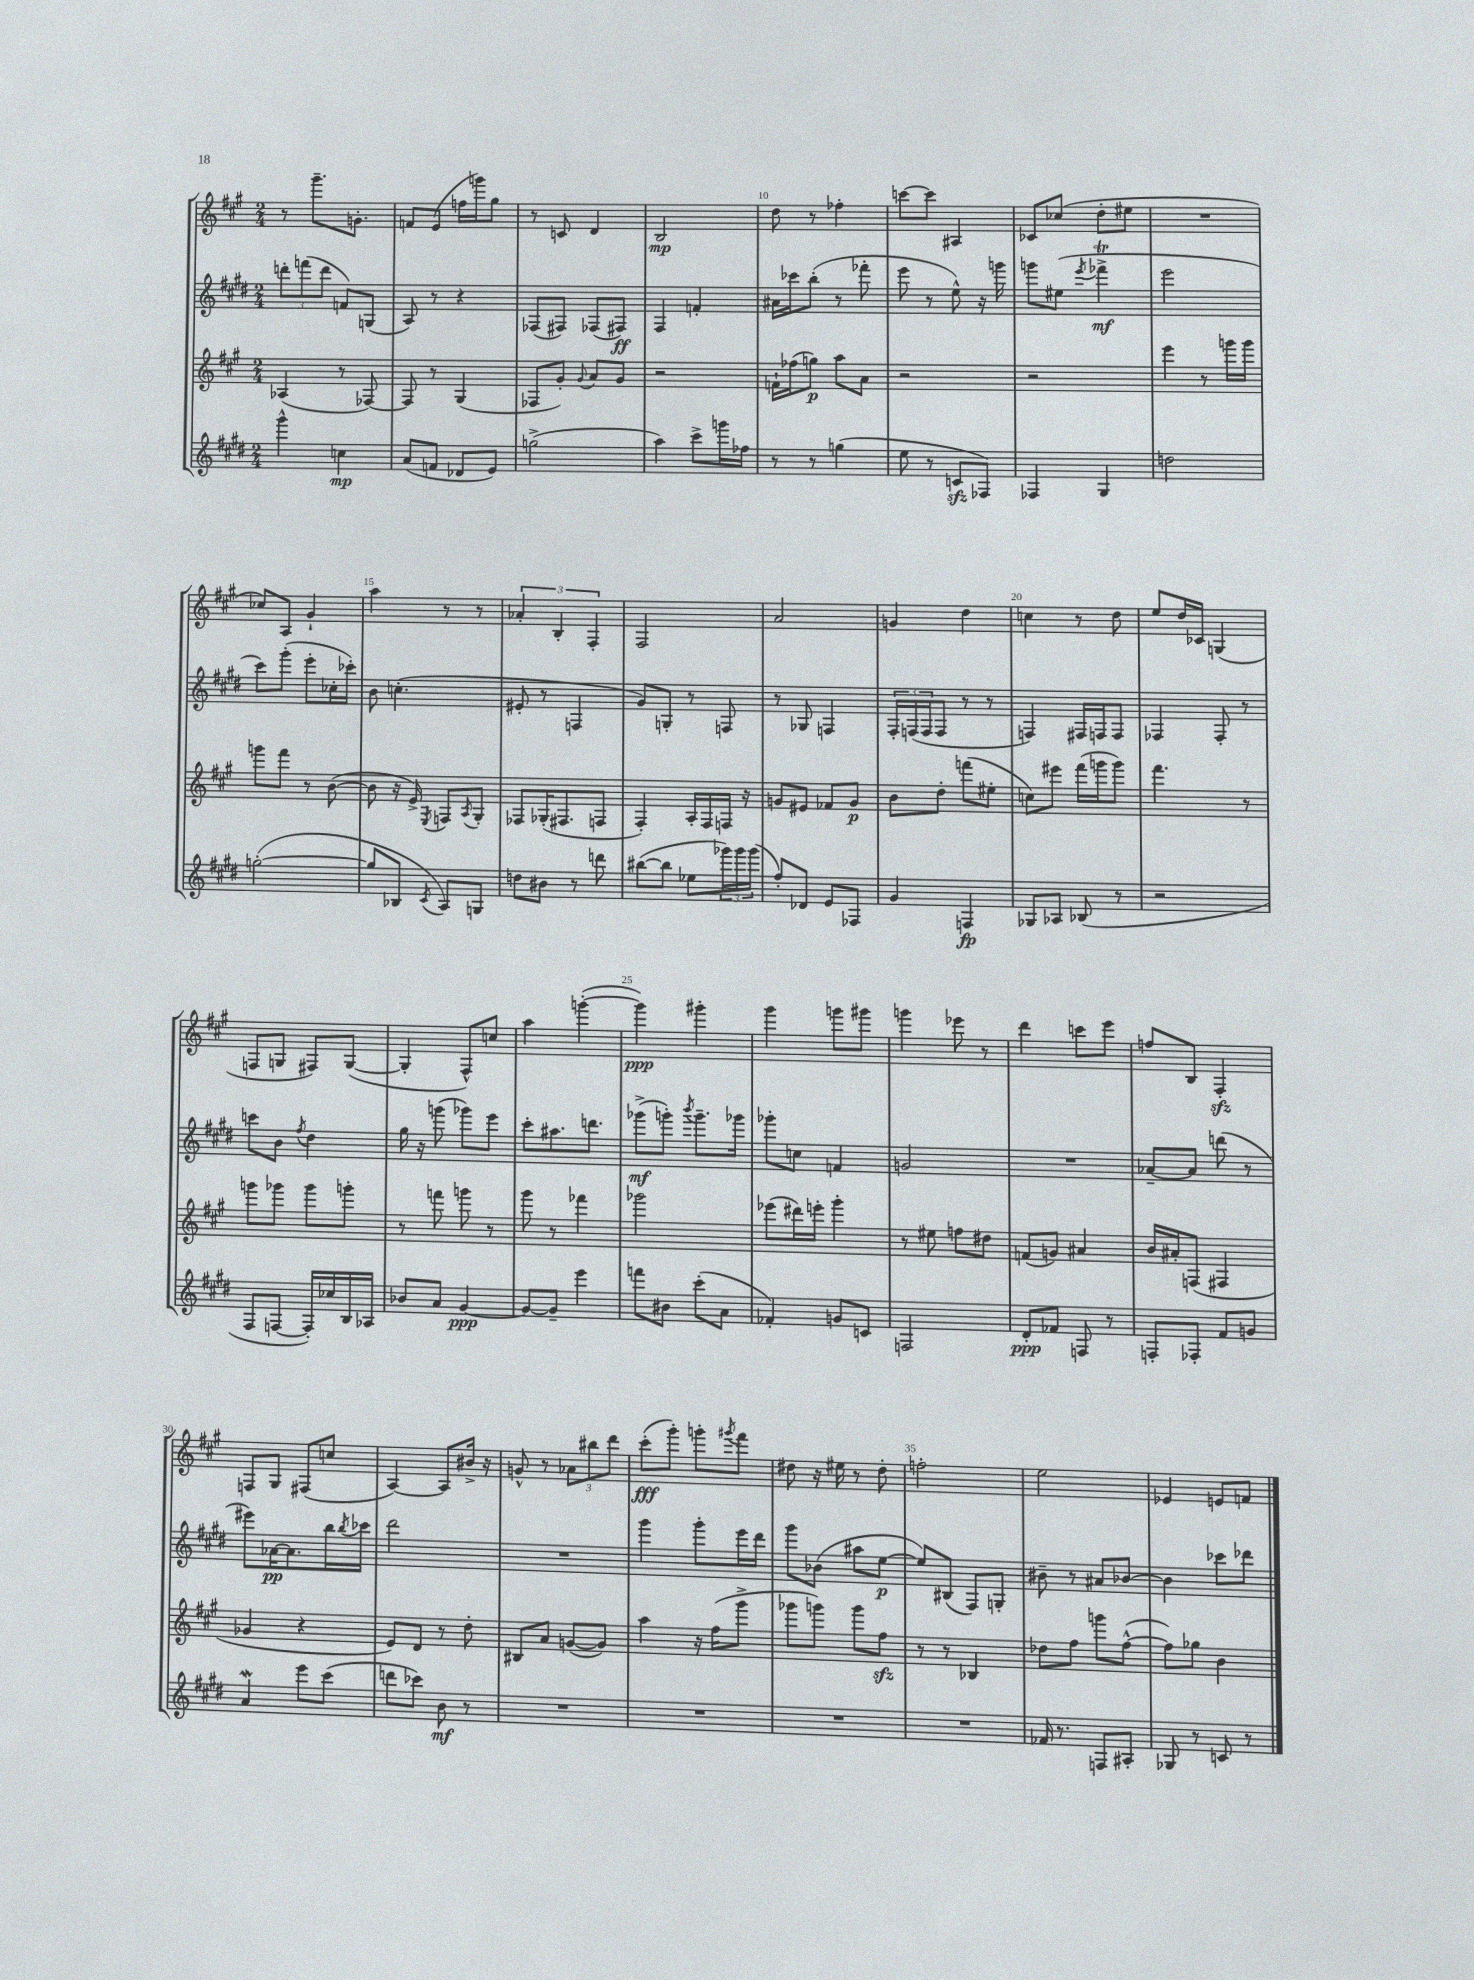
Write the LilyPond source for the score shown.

<<
\new StaffGroup <<
\new Staff = "s0" {
    \clef treble \key a \major \numericTimeSignature \time 2/4
    r8 gis'''8.-- g'8.-. |
    f'8 e'8( f''16 g'''16) gis''8 |
    r8 c'8 d'4 |
    b2\mp |
    d''8 r8 fes''4-. |
    c'''8~ c'''8 ais4 |
    ces'8 ces''8( d''8-. eis''8 |
    R2 |
    ces''8) a8 gis'4-! |
    a''4 r8 r8 |
    \tuplet 3/2 { aes'4-. b4-. fis4-. } |
    fis2 |
    a'2 |
    g'4 d''4 |
    c''4 r8 d''8 |
    e''8 d''16 ces'16 g4( |
    f8 g8 fis8) g8~( |
    g4-. fis8-^) c''8 |
    a''4 g'''4~-.( |
    g'''4\ppp) gis'''4-. |
    gis'''4 g'''8 gis'''8 |
    g'''4 ees'''8 r8 |
    d'''4 c'''8 e'''8 |
    f''8 b8 fis4-.\sfz |
    f8 gis8 fis8( c''8 |
    a4~) a8 bis'16-> r16 |
    g'8-^ r8 \tuplet 3/2 { aes'8 bis''8 d'''8 } |
    cis'''8-.\fff( gis'''8-.) g'''8-. \acciaccatura { gis'''8 } fis'''8 |
    dis''8 r16 eis''16 r8 dis''8-. |
    f''2-. |
    e''2 |
    ees'4 e'8 f'8 \bar "|." |
}
\new Staff = "s1" {
    \clef treble \key e \major \numericTimeSignature \time 2/4
    \tuplet 3/2 { d'''8-. f'''8( d'''8 } f'8) g8( |
    a8) r8 r4 |
    fes8( fis8) fes8( fis8\ff) |
    fis4 f'4-. |
    ais'16 ces'''16 b''8-.( r8 fes'''8-. |
    e'''8 r8 e''8-^) r16 g'''16 |
    g'''8 eis''8( \acciaccatura { e'''8 } fes'''4->\trill\mf |
    e'''2 |
    cis'''8) gis'''8-.( e'''8-. ces''16-. ces'''16-.) |
    b'8 c''4.-.( |
    eis'8-. r8 f4 |
    gis'8) g8-. r8 f8 |
    r8 ges8 f4 |
    \tuplet 3/2 { fis16-. f16( f16 } f8 r8 r8 |
    f4) fis16 f16 f8 |
    fes4 fes8-. r8 |
    c'''8 b'8 \acciaccatura { fis''8 } dis''4 |
    gis''16 r16 g'''8( ges'''8) e'''8 |
    cis'''8-. ais''8. d'''8. |
    ges'''8->\mf( g'''8-.) \acciaccatura { b'''8 } g'''8.-- ges'''16 |
    ges'''8-. c''8 f'4 |
    g'2 |
    R2 |
    aes'8~-- aes'8 d'''8( r8 |
    eis'''8) aes'16~\pp aes'8. b''16 \acciaccatura { b''8 } ces'''16 |
    dis'''2 |
    R2 |
    gis'''4 gis'''8-. e'''16 dis'''16 |
    gis'''8 bes'8( ais''8 e''8~\p |
    e''8) bis8( fis8) g8-. |
    bis'8-- r8 ais'8 bes'8~ |
    bes'4 ces'''8 des'''8 \bar "|." |
}
\new Staff = "s2" {
    \clef treble \key a \major \numericTimeSignature \time 2/4
    aes4( r8 fes8~) |
    fes8 r8 gis4( |
    fes8 gis'8-.) \appoggiatura { gis'8 } a'8 gis'8 |
    r2 |
    f'16-! fes''16( g''8\p) a''8 a'8 |
    r2 |
    r2 |
    e'''4 r8 g'''16 g'''16 |
    g'''8 fis'''8 r8 b'8~( |
    b'8 r16 e'16->) \acciaccatura { e8 } f8 \acciaccatura { a8 } gis8-. |
    fes8 ges16-.( fis8. f8 |
    fis4-.) a16-. fis16 f16 r16 |
    g'8 eis'8 fes'8 g'8\p |
    b'8 d''8-. f'''8( eis''8-. |
    c''8) eis'''8 fis'''16( g'''16 g'''8) |
    fis'''4. r8 |
    g'''8 ges'''8 ges'''8 g'''8-. |
    r8 f'''8 g'''8 r8 |
    gis'''8 r8 fes'''4 |
    ges'''2 |
    ees'''8( dis'''16) e'''16-. gis'''4-. |
    r8 eis''8 f''8 dis''8 |
    f'8( g'8) ais'4 |
    b'16 ais'16-. f8( fis4 |
    ges'4 r4 |
    e'8) d'8 r8 d''8-. |
    bis8 a'8 g'8~( g'8) |
    a''4 r16 fis''16( gis'''8-> |
    ges'''8 g'''8) g'''8 fis''8\sfz |
    r8 r8 bes4 |
    des''8 fis''8 g'''8 fis''8~-^( |
    fis''8) ges''8 b'4 \bar "|." |
}
\new Staff = "s3" {
    \clef treble \key e \major \numericTimeSignature \time 2/4
    gis'''4-^ c''4\mp |
    a'8( f'8 des'8 e'8) |
    g''2->( |
    a''4) cis'''8-> g'''16 fes''16 |
    r8 r8 g''4( |
    e''8 r8 c'8\sfz fes8) |
    fes4 gis4 |
    d''2 |
    g''2~-.( |
    g''8 bes8 \acciaccatura { cis'8 } a8) g8 |
    d''8 bis'8 r8 d'''8 |
    bis''8~( bis''8 ees''8 \tuplet 3/2 { ges'''16) ges'''16 ges'''16( } |
    fis''8-.) des'8 e'8 fes8 |
    gis'4 f4\fp |
    ges8 aes8 bes8( r8 |
    r2 |
    fis8 f8~ f16-.) ces''16 b16 aes16 |
    bes'8 a'8 gis'4~\ppp |
    gis'8~ gis'8-- e'''4 |
    f'''8 bis'8 cis'''8-.( a'8 |
    fes'4-.) g'8 c'8 |
    f2 |
    dis'8-.\ppp fes'8 f8 r8 |
    f8-. fes8-. fis'8 g'8 |
    a'4\mordent e'''8 cis'''8( |
    d'''8 ces'''8) b'8\mf r8 |
    R2 |
    R2 |
    R2 |
    R2 |
    fes'16 r8. f8 ais8-. |
    ges8 r8 c'8 r8 \bar "|." |
}
>>
>>
\layout { \context { \Score currentBarNumber = #6 \override BarNumber.break-visibility = ##(#f #t #t) barNumberVisibility = #(every-nth-bar-number-visible 5) } }
